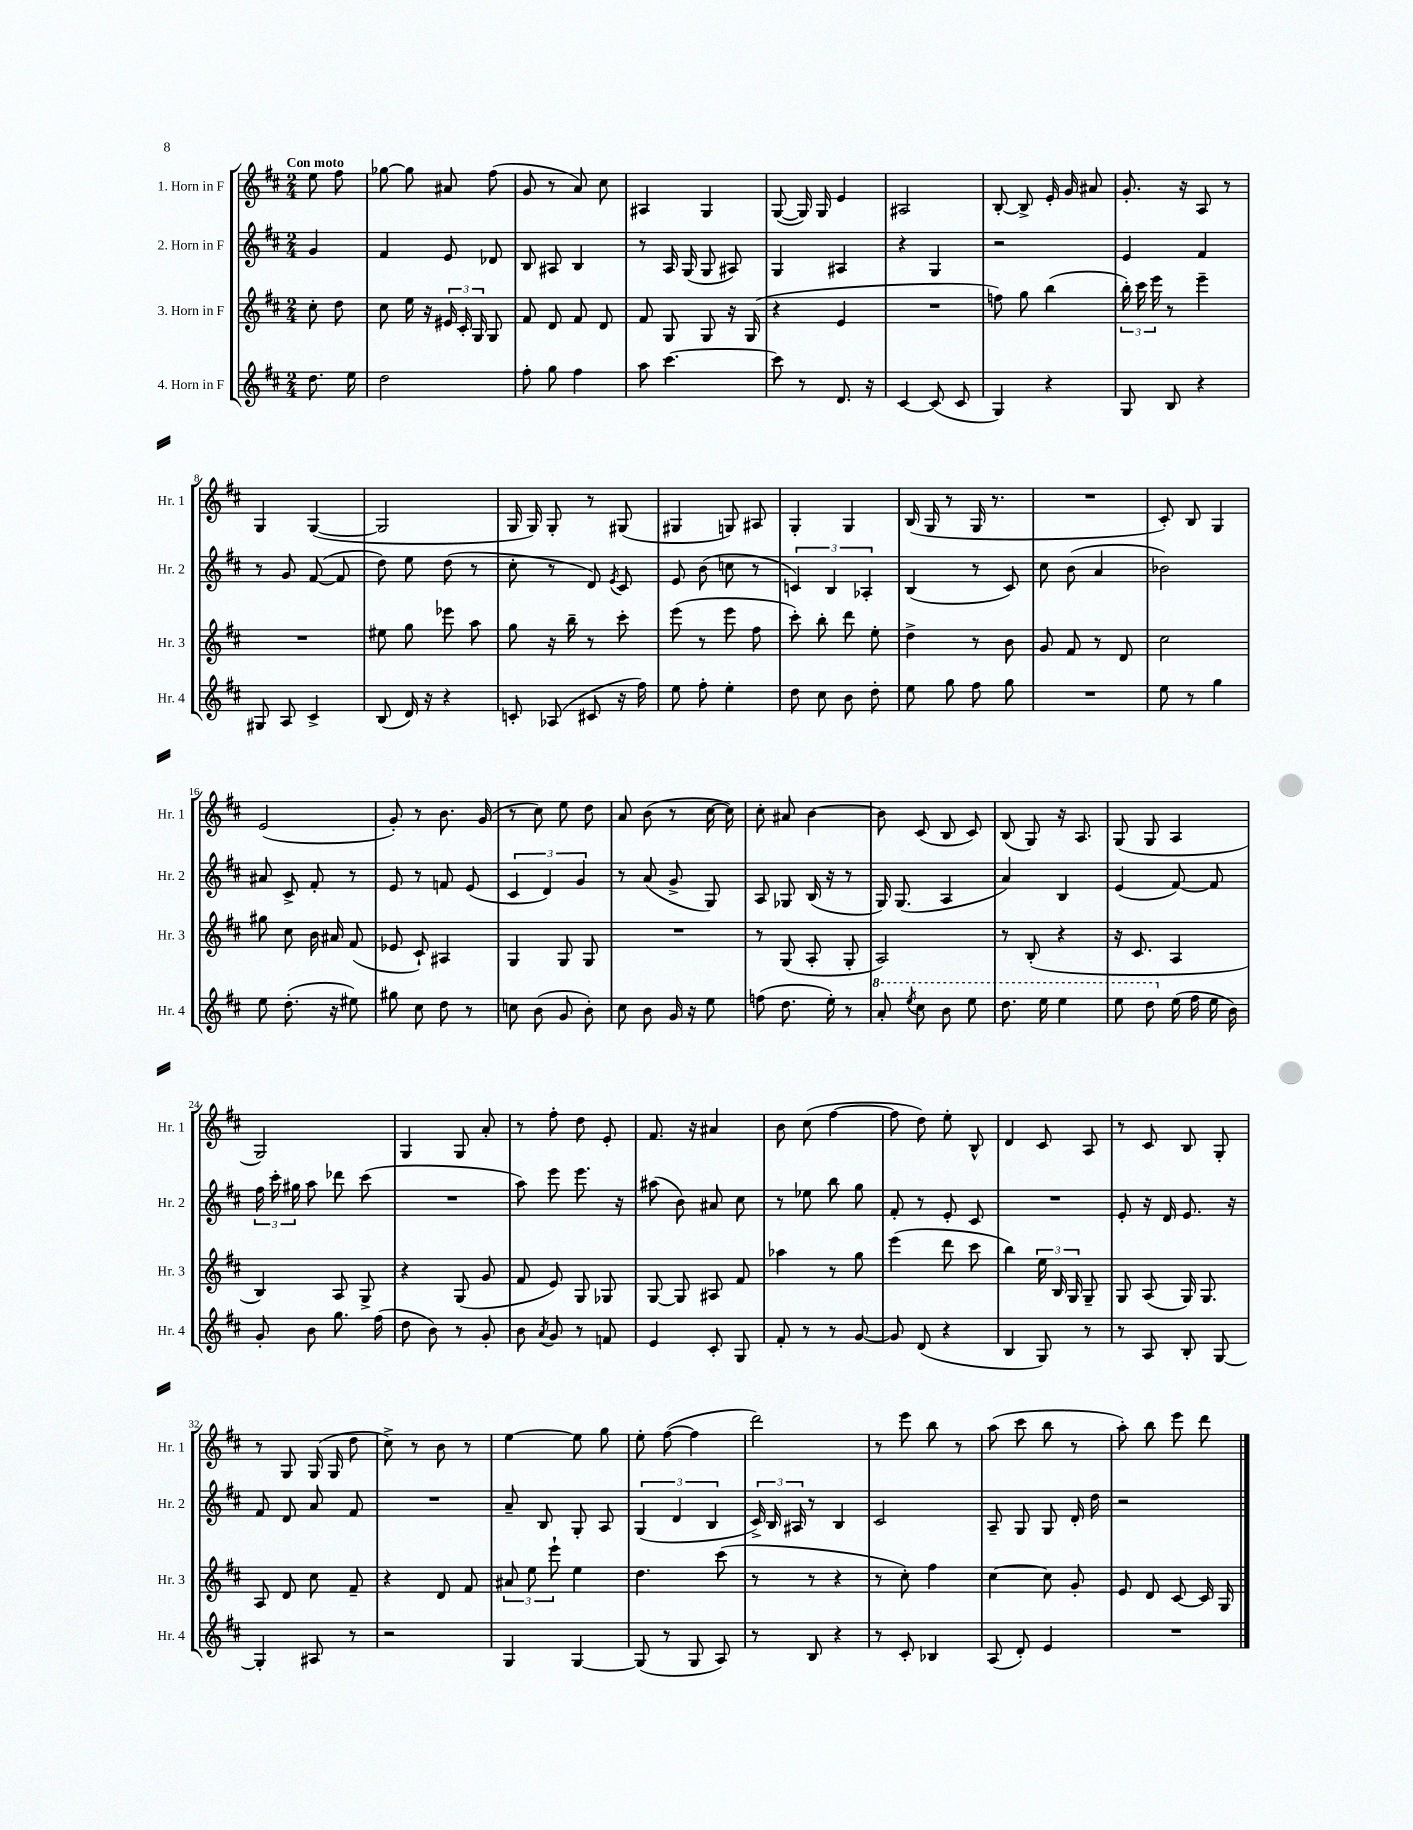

**kern	**kern	**kern	**kern
*part4	*part3	*part2	*part1
*staff4	*staff3	*staff2	*staff1
*I"4. Horn in F	*I"3. Horn in F	*I"2. Horn in F	*I"1. Horn in F
*I'Hr. 4	*I'Hr. 3	*I'Hr. 2	*I'Hr. 1
*clefG2	*clefG2	*clefG2	*clefG2
*k[f#c#]	*k[f#c#]	*k[f#c#]	*k[f#c#]
*M2/4	*M2/4	*M2/4	*M2/4
=	=	=	=
!	!	!	!LO:TX:a:B:t=Con moto
8.dd\	8cc#'\	4g/	8ee\
.	8dd\	.	8ff#\
16ee\	.	.	.
=1	=1	=1	=1
2dd\	8cc#\	4f#/	[8gg-X\
.	16ee\	.	8gg-\]
.	16r	.	.
.	24e#X/	8e/	8a#X/
.	24c#'/	.	.
.	24G/	.	.
.	8G/	8d-X/	(8ff#\
=2	=2	=2	=2
8ff#'\	8f#/	8B/	8g/
8gg\	8d/	8A#X/	8r
4ff#\	8f#/	4B/	8a/)
.	8d/	.	8cc#\
=3	=3	=3	=3
8aa\	8f#/	8r	4A#X/
[4.ccc#\	8G/	16A/	.
.	.	(16G/	.
.	8G/	8G/	4G/
.	16r	8A#X/)	.
.	(16G/	.	.
=4	=4	=4	=4
8ccc#\]	4r	4G/	([8G/
8r	.	.	16G/])
.	.	.	16G/
8.d/	4e/	4A#X/	4e/
16r	.	.	.
=5	=5	=5	=5
[4c#/	2r	4r	2A#X/
(8c#/]	.	4G/	.
8c#/	.	.	.
=6	=6	=6	=6
4G/)	8ffn\)	2r	[8B'/
.	8gg\	.	8B^/]
4r	(4bb\	.	16e'/
.	.	.	16g/
.	.	.	8a#X/
=7	=7	=7	=7
8G/	24bb'\)	4e/	8.g'/
.	24ccc#\	.	.
.	24eee\	.	.
8B/	8r	.	.
.	.	.	16r
4r	4eee~\	4f#/	8A/
.	.	.	8r
!!LO:LB:g=z
=8	=8	=8	=8
8G#X/	2r	8r	4G/
8A/	.	8g/	.
4c#^/	.	([8f#/	([4G/
.	.	8f#/]	.
=9	=9	=9	=9
(8B/	8ee#X\	8dd\)	2G/]
16d/)	8gg\	8ee\	.
16r	.	.	.
4r	8eee-X\	(8dd\	.
.	8aa\	8r	.
=10	=10	=10	=10
8cn'/	8gg\	8cc#'\	16G/
.	.	.	16G/)
(8A-X/	16r	8r	8G'/
.	16bb~\	.	.
8c#X/	8r	8d/)	8r
.	.	8qe/	.
16r	8ccc#'\	8c#/	(8G#X/
16ff#\)	.	.	.
=11	=11	=11	=11
8ee\	(8eee\	8e/	4G#X/
8ff#'\	8r	(8b\	.
4ee'\	8eee\	8ccn\	8Gn/)
.	8ff#\	8r	8A#X/
=12	=12	=12	=12
8dd\	8ccc#'\)	6cn/)	4G'/
8cc#\	8bb'\	.	.
.	.	6B/	.
8b\	8ddd\	.	4G/
.	.	6A-X'/	.
8dd'\	8ee'\	.	.
=13	=13	=13	=13
8ee\	4dd^\	(4B/	(16B/
.	.	.	16G/
8gg\	.	.	8r
8ff#\	8r	8r	16G/
.	.	.	8.r
8gg\	8b\	8c#/)	.
=14	=14	=14	=14
2r	8g/	8cc#\	2r
.	8f#/	(8b\	.
.	8r	4a/	.
.	8d/	.	.
=15	=15	=15	=15
8ee\	2cc#\	2b-X\)	8c#'/)
8r	.	.	8B/
4gg\	.	.	4G/
!!LO:LB:g=z
=16	=16	=16	=16
8ee\	8gg#X\	8a#X/	(2e/
(8.dd'\	8cc#\	8c#^/	.
.	16b\	8f#'/	.
16r	16a#X/	.	.
8ee#X\)	(8f#/	8r	.
=17	=17	=17	=17
8gg#X\	8e-X/	8e/	8g'/)
8cc#\	8c#`/)	8r	8r
8dd\	4A#X/	8fn/	8.b\
8r	.	(8e/	.
.	.	.	(16g/
=18	=18	=18	=18
8ccn\	4G/	6c#/	8r
(8b\	.	.	8cc#\)
.	.	6d/)	.
8g/	8G/	.	8ee\
.	.	6g/	.
8b'\)	8G/	.	8dd\
=19	=19	=19	=19
8cc#\	2r	8r	8a/
8b\	.	(8a/	(8b\
16g/	.	8g^/	8r
16r	.	.	.
8ee\	.	8G/)	[16cc#\
.	.	.	16cc#\])
=20	=20	=20	=20
(8ffn\	8r	8A/	8cc#'\
8.dd\	(8G/	8G-X/	8a#X/
.	8A'/	(16B/	[4b\
16ee'\)	.	16r	.
8r	8G'/	8r	.
=21	=21	=21	=21
*8va	*	*	*
8aa'/	2A/)	16G/)	8b\]
.	.	(8.G/	.
8qeee/	.	.	.
8ccc#\	.	.	(8c#/
8bb\	.	4A/	8B/
8eee\	.	.	8c#/)
=22	=22	=22	=22
8.ddd\	8r	4a/)	(8B/
.	(8B'/	.	8G/)
16eee\	.	.	.
4eee\	4r	4B/	16r
.	.	.	8.A/
=23	=23	=23	=23
8eee\	16r	(4e/	(8G/
.	8.c#/	.	.
8ddd\	.	.	8G/
*X8va	*	*	*
(16ee\	4A/	[8f#/)	4A/
16ff#\	.	.	.
16ee\	.	8f#/]	.
16b\)	.	.	.
!!LO:LB:g=z
=24	=24	=24	=24
8g'/	4B/)	24ff#\	2G/)
.	.	24ccc#'\	.
.	.	24gg#X\	.
8b\	.	8aa\	.
8.gg\	8A/	8ddd-X\	.
.	8G^/	(8ccc#\	.
(16ff#\	.	.	.
=25	=25	=25	=25
8dd\	4r	2r	4G/
8b\)	.	.	.
8r	(8G/	.	8G/
8g'/	8g/	.	8a'/
=26	=26	=26	=26
8b\	8f#/	8aa\)	8r
8qa/	.	.	.
8g/	8e/)	8eee\	8ff#'\
8r	8G/	8.eee\	8dd\
8fn/	8G-X/	.	8e'/
.	.	16r	.
=27	=27	=27	=27
4e/	[8G/	(8aa#X\	8.f#/
.	8G/]	8b\)	.
.	.	.	16r
8c#'/	8A#X/	8a#X/	4a#X/
8G/	8f#/	8cc#\	.
=28	=28	=28	=28
8f#'/	4aa-X\	8r	8b\
8r	.	8ee-X\	(8cc#\
8r	8r	8bb\	[4ff#\
[8g/	8gg\	8gg\	.
=29	=29	=29	=29
8g/]	(4eee\	8f#'/	8ff#\]
(8d/	.	8r	8dd\)
4r	8ddd\	8e'/	8ee'\
.	8ccc#\	8c#/	8B^^/
=30	=30	=30	=30
4B/	4bb\)	2r	4d/
8G/)	24ee\	.	8c#/
.	24B/	.	.
.	24G/	.	.
8r	8G~/	.	8A/
=31	=31	=31	=31
8r	8G/	8e'/	8r
8A/	(8A/	16r	8c#/
.	.	16d/	.
8B'/	16G/)	8.e/	8B/
.	8.G/	.	.
[8G/	.	.	8G'/
.	.	16r	.
!!LO:LB:g=z
=32	=32	=32	=32
4G'/]	8A/	8f#/	8r
.	8d/	8d/	8G/
8A#X/	8cc#\	8a/	(16G/
.	.	.	16G/
8r	8f#~/	8f#/	8dd\
=33	=33	=33	=33
2r	4r	2r	8cc#^\)
.	.	.	8r
.	8d/	.	8b\
.	8f#/	.	8r
=34	=34	=34	=34
4G/	12a#X/	8a~/	[4ee\
.	12ee\	.	.
.	.	8B/	.
.	12eee`\	.	.
[4G/	4ee\	8G'/	8ee\]
.	.	8A/	8gg\
=35	=35	=35	=35
(8G/]	4.dd\	(6G/	8ee'\
8r	.	.	([8ff#\
.	.	6d/	.
8G/	.	.	4ff#\]
.	.	6B/	.
8A/)	(8ccc#\	.	.
=36	=36	=36	=36
8r	8r	24c#^/)	2ddd\)
.	.	24B/	.
.	.	24A#X/	.
8B/	8r	8r	.
4r	4r	4B/	.
=37	=37	=37	=37
8r	8r	2c#/	8r
8c#'/	8cc#'\)	.	8eee\
4B-X/	4ff#\	.	8bb\
.	.	.	8r
=38	=38	=38	=38
(8A/	[4cc#\	8A~/	(8aa\
8d'/)	.	8G/	8ccc#\
4e/	8cc#\]	8G/	8bb\
.	8g'/	16d'/	8r
.	.	16dd\	.
=39	=39	=39	=39
2r	8e/	2r	8aa'\)
.	8d/	.	8bb\
.	[8c#/	.	8eee\
.	16c#/]	.	8ddd\
.	16G/	.	.
==	==	==	==
*-	*-	*-	*-
